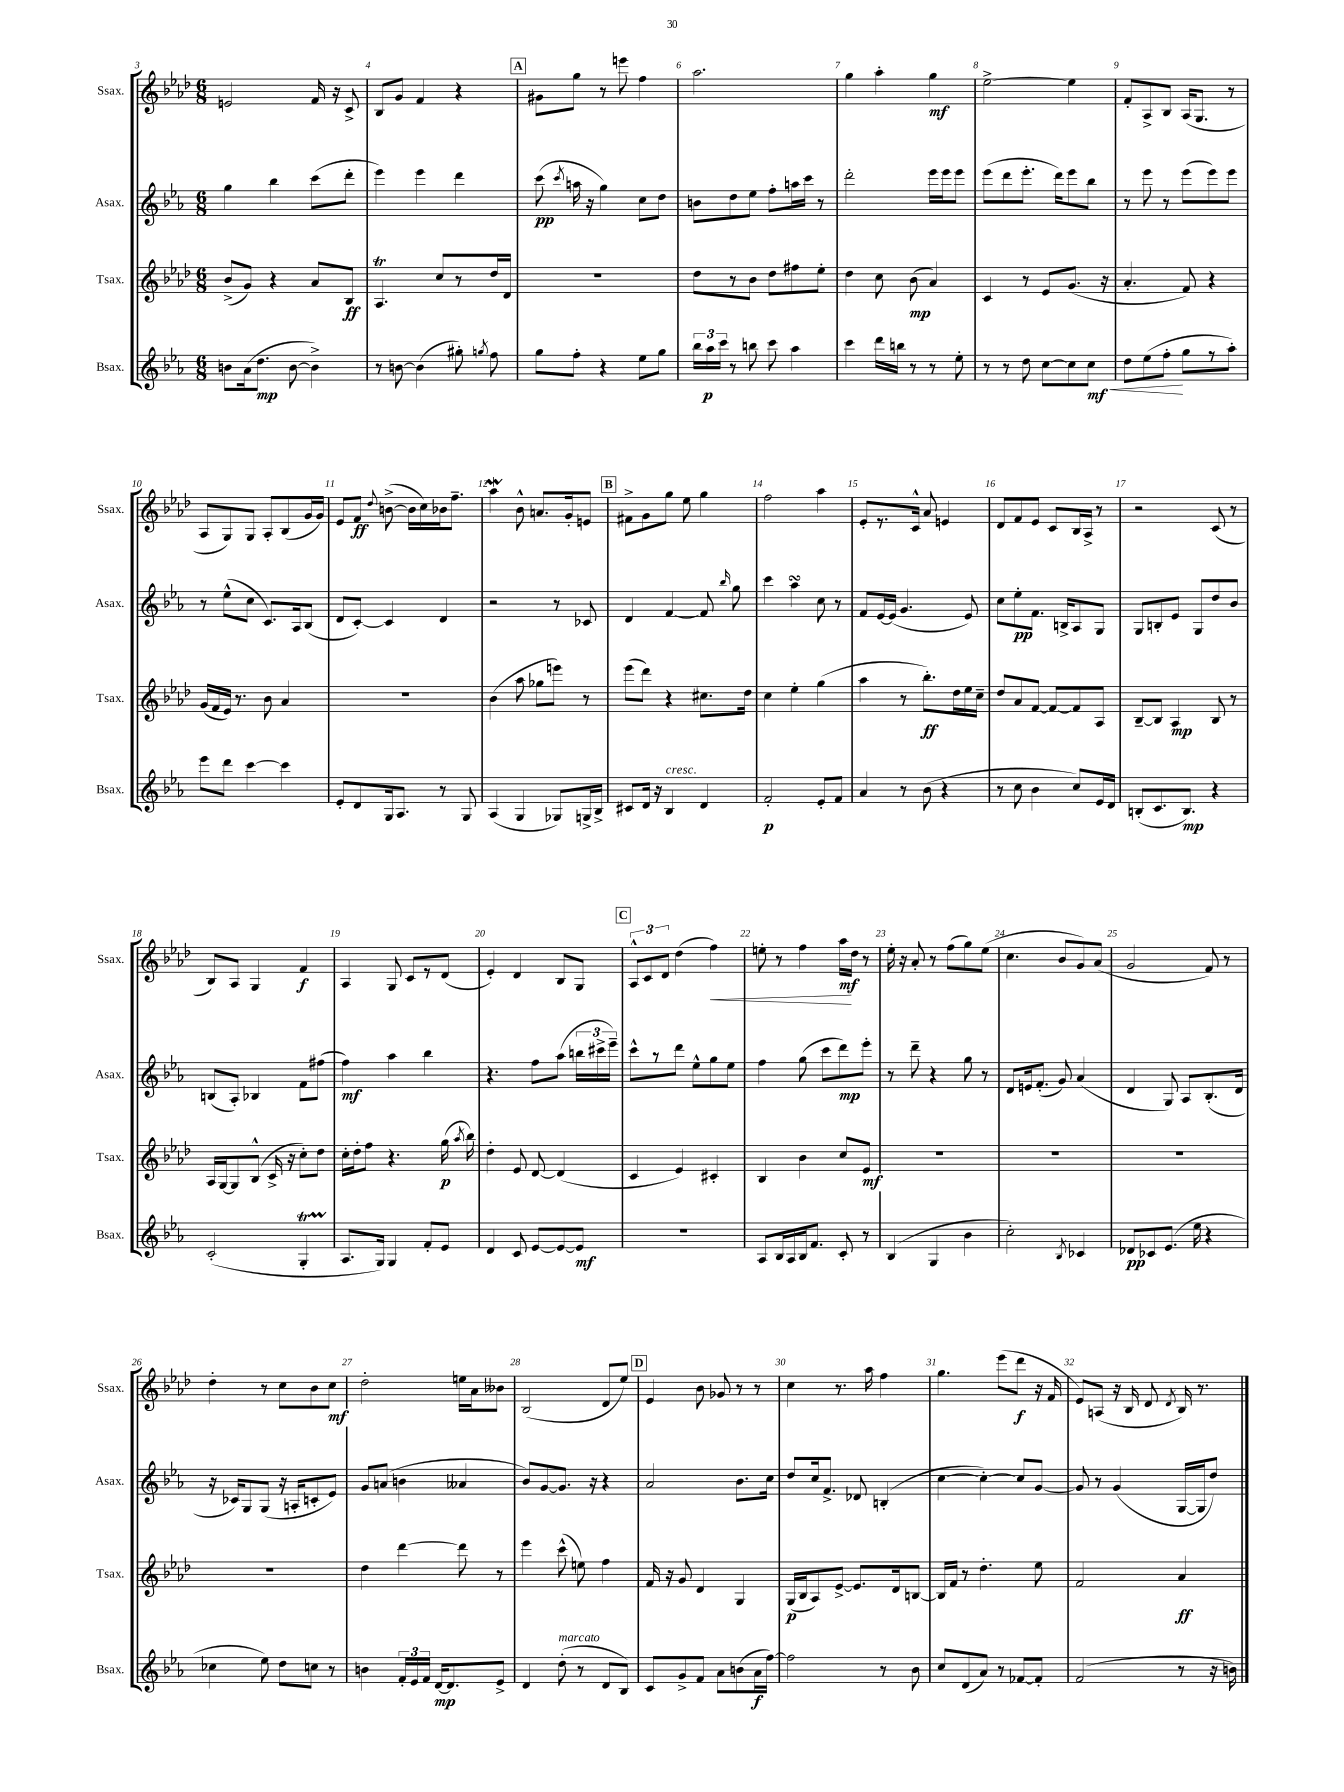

**kern	**kern	**kern	**kern
*staff4	*staff3	*staff2	*staff1
*clefG2	*clefG2	*clefG2	*clefG2
*k[b-e-a-]	*k[b-e-a-d-]	*k[b-e-a-]	*k[b-e-a-d-]
*M6/8	*M6/8	*M6/8	*M6/8
8b\L	(8b-^/L	4gg\	2e/
(16a-\k	8g/J)	.	.
8.dd\J	.	.	.
.	4r	4bb-\	.
[8b\	.	.	.
4b^\])	8a-/L	(8ccc\L	16f/
.	.	.	16r
.	8B-/J	8ddd'\J	8c^/
=	=	=	=
8r	4.A-/	4eee-\)	8B-/L
[8b\	.	.	8g/J
(4b\]	.	4eee-\	4f/
.	8cc/L	.	.
8gg#'\)	8r	4ddd\	4r
8qgg/	.	.	.
8ff\	16dd-/L	.	.
.	16d-/JJ	.	.
=	=	=	=
8gg\L	2.r	(8ccc\	8g#\L
.	.	8qccc/	.
8ff'\J	.	16aa\	8gg\J
.	.	16r	.
4r	.	4gg\)	8r
.	.	.	8eee\
8ee-\L	.	8cc\L	4ff\
8gg\J	.	8dd\J	.
=	=	=	=
24bb-\LL	8dd-\L	8b\L	2.aa-\
24aa-\	.	.	.
24ccc\JJ	.	.	.
8r	8r	8dd\	.
8bb\	8b-\J	8ee-\J	.
8ccc\	8dd-\L	8ff'\L	.
4aa-\	8ff#\	16aa\L	.
.	.	16ccc\JJ	.
.	8ee-'\J	8r	.
=	=	=	=
4ccc\	4dd-\	2ddd'\	4gg\
16ddd\LL	8cc\	.	4aa-'\
16bb\JJ	.	.	.
8r	(8b-\	.	.
8r	4a-/)	16eee-\LL	4gg\
.	.	16eee-\J	.
8ee-'\	.	8eee-\J	.
=	=	=	=
8r	4c/	(8eee-\L	[2ee-^\
8r	.	8ddd\	.
8dd\	8r	8.eee-'\J	.
[8cc\L	8e-/L	.	.
.	.	16ddd\LK)	.
8cc\]	(8.g/J	8eee-\	4ee-\]
8cc\J	.	8bb-\J	.
.	16r	.	.
=	=	=	=
8dd\L	4.a-'/	8r	8f'/L
(8ee-\	.	8eee-\	8A-^/
8ff'\J	.	8r	8B-/J
8gg\L	8f/)	(8eee-\L	(16A-/LK
.	.	.	8.G/J
8r	4r	8eee-\)	.
8aa-'\J)	.	8eee-\J	8r
=	=	=	=
8eee-\L	(16g/LL	8r	8A-/L
.	16f/	.	.
8ddd\J	16e-/JJ)	(8ee-^^\L	8G/)
.	8.r	.	.
[4ccc\	.	8cc\J	8G/J
.	8b-\	8.c/L)	8A-'/L
4ccc\]	4a-/	.	(8B-/
.	.	16A-/k	.
.	.	(8B-/J	16g/L
.	.	.	16g/JJ)
=	=	=	=
8e-'/L	2.r	8d/L	8e-/L
8d/	.	[8c'/J)	8f/J
.	.	.	8qqdd-/
16G/k	.	4c/]	([8b^\
8.A-/J	.	.	.
.	.	.	16b\]LL
.	.	.	16cc\)
8r	.	4d/	16b-\J
.	.	.	8.ff~\J
8G/	.	.	.
=	=	=	=
(4A-/	(4b-\	2r	4aa-\
4G/	8aa-\	.	8b-^^\
.	8gg-\L	.	8.a/L
8G-/L)	8eee\J)	8r	.
.	.	.	16g'/k
16G^/L	8r	8c-/	8e/J
16B-^/JJ	.	.	.
=	=	=	=
8c#/L	(8eee-\L	4d/	8f#^\L
16d/Jk	8ddd-\J)	.	8g\
16r	.	.	.
4B-/	4r	[4f/	8gg\J
.	.	.	8ee-\
4d/	8.cc#\L	8f/]	4gg\
.	.	16qqbb-/	.
.	.	8gg\	.
.	16dd-\Jk	.	.
=	=	=	=
2f'/	4cc\	4ccc\	2ff\
.	4ee-'\	4aa-\	.
8e-'/L	(4gg\	8cc\	4aa-\
8f/J	.	8r	.
=	=	=	=
4a-/	4aa-\	8f/L	8e-'/L
.	.	[16e-/L	8.r
.	.	(16e-/]JJ	.
8r	8r	4.g/	.
.	.	.	16c^^/Jk
(8b-\	8.bb-'\L)	.	8a-/
4r	.	.	4e/
.	16dd-\L	.	.
.	16ee-\	8e-/)	.
.	16cc~\JJ	.	.
=	=	=	=
8r	8dd-/L	8cc\L	8d-/L
8cc\	8a-/	8ee-'\	8f/
4b-\	[8f/J	8.f\J	8e-/J
.	8f/_L	.	8c/L
.	.	16B^/LK	.
8cc/L)	8f/]	8A-/	16B-/L
.	.	.	16A-^/JJ
16e-/L	8A-/J	8G/J	8r
16d/JJ	.	.	.
=	=	=	=
(8B'/L	[8B-~/L	8G/L	2r
8.c/	8B-/]J	8B'/	.
.	4A-/	8e-/J	.
8.B/J)	.	.	.
.	.	8G/L	.
4r	8B-/	8dd/	(8c/
.	8r	8b-/J	8r
=	=	=	=
(2c'/	16A-/LL	(8B/L	8B-/L)
.	[16G/J	.	.
.	8G/]	8A-'/J)	8A-/J
.	(8B-^^/J	4B-/	4G/
.	16c^/	.	.
.	16r	.	.
4G'/	8cc'\L)	8f\L	4f/
.	8dd-\J	(8ff#\J	.
=	=	=	=
8.A-/L	16cc'\LL	4ff\)	4A-/
.	16dd-'\J	.	.
.	8ff\J	.	.
16G/Jk)	.	.	.
4G/	4.r	4aa-\	8G/
.	.	.	8c/L
8f'/L	.	4bb-\	8r
8e-/J	(16gg\	.	(8d-/J
.	8qaa-/	.	.
.	16bb-\)	.	.
=	=	=	=
4d/	4dd-'\	4.r	4e-'/)
8c/	8e-/	.	4d-/
[8e-/L	[8d-/	8ff\L	.
8e-/_	(4d-/]	(8aa-\J	8B-/L
8e-/]J	.	24bb\LL	8G/J
.	.	24ccc#^\	.
.	.	24eee-~\JJ)	.
=	=	=	=
2.r	4c/	8ccc^^\L	12A-^^/L
.	.	.	12c/
.	.	8r	.
.	.	.	12d-/J
.	4e-/)	8ddd\J	(4dd-\
.	.	8ee-^^\L	.
.	4c#'/	8gg\	4ff\)
.	.	8ee-\J	.
=	=	=	=
8A-/L	4B-/	4ff\	8ee'\
16B-/L	.	.	8r
16A-/	.	.	.
16B-/J	4b-\	(8gg\	4ff\
8.f/J	.	.	.
.	.	8ccc\L	.
8c'/	8cc/L	8ddd\)	16aa-\LL
.	.	.	16dd-\JJ
8r	8e-/J	8eee-'\J	8r
=	=	=	=
(4B-/	2.r	8r	16ee-'\
.	.	.	16r
.	.	8ddd~\	8a-'/
4G/	.	4r	8r
.	.	.	(8ff\L
4b-\	.	8gg\	8gg\)
.	.	8r	(8ee-\J
=	=	=	=
2cc'\)	2.r	8d/L	4.cc\
.	.	16e/k	.
.	.	(8.f'/J	.
.	.	8g/)	8b-/L
8qB-/	.	.	.
4c-/	.	(4a-/	8g/)
.	.	.	(8a-/J
=	=	=	=
8d-/L	2.r	4d/	2g/
8c-/	.	.	.
(8.e-/J	.	8G/)	.
.	.	8A-/L	.
16ee-\	.	.	.
4r	.	(8.B-'/	8f/)
.	.	.	8r
.	.	16d/Jk	.
=	=	=	=
4cc-\	2.r	16r	4dd-'\
.	.	16c-/LK)	.
.	.	8G/	.
8ee-\)	.	(8G/J	8r
8dd\L	.	16r	8cc\L
.	.	16A'/LK	.
8cc\J	.	8c'/	8b-\
8r	.	8e-/J)	8cc\J
=	=	=	=
4b\	4dd-\	8g/L	2dd-'\
.	.	(8a/J	.
24f'/LL	[4ddd-\	4b\	.
24e-/	.	.	.
24f/JJ	.	.	.
[16d/LK	.	.	.
8.d/]	.	.	.
.	8ddd-\]	4a--/	16ee\LL
.	.	.	16a-\J
8e-^/J	8r	.	8b--\J
=	=	=	=
4d/	4eee-\	8b-/L)	(2B-/
.	.	[8g/	.
(8dd'\	(8ccc^^\	8.g/]J	.
8r	8ee\)	.	.
.	.	16r	.
8d/L	4ff\	4r	8d-/L
8B-/J)	.	.	8ee-/J)
=	=	=	=
8c/L	16f/	2a-/	4e-/
.	16r	.	.
8g^/	8g/	.	.
8f/J	4d-/	.	8b-\
8a-\L	.	.	8g-/
(8b\	4G/	8.b-\L	8r
16a-\L	.	.	8r
[16ff\JJ)	.	16cc\Jk	.
=	=	=	=
2ff\]	(16G/LL	8dd/L	4cc\
.	16B-/J	.	.
.	8A-/)	16cc/k	.
.	.	8.f^/J	.
.	[8e-^/J	.	8.r
.	8.e-/]L	8d-/	.
.	.	.	16aa-\
8r	.	(4B'/	4ff\
.	16d-/k	.	.
8b-\	[8B/J	.	.
=	=	=	=
8cc/L	16B/]LL	[4cc\	4.gg\
.	16f/JJ	.	.
(8d/	8r	.	.
8a-/J)	4.dd-'\	4cc'\_)	.
8r	.	.	(8eee-\L
[8f-/L	.	8cc/]L	8ddd-\J
8f-'/]J	8ee-\	[8g/J	16r
.	.	.	16f/
=	=	=	=
(2f/	2f/	8g/]	8e-/L)
.	.	8r	(8A/J
.	.	(4g/	16r
.	.	.	16B-/
.	.	.	8d-/
.	.	.	8qd-/
8r	4a-/	[16G/LL	16B-/)
.	.	16G/]J	8.r
16r	.	8dd/J)	.
16b\)	.	.	.
==	==	==	==
*-	*-	*-	*-
